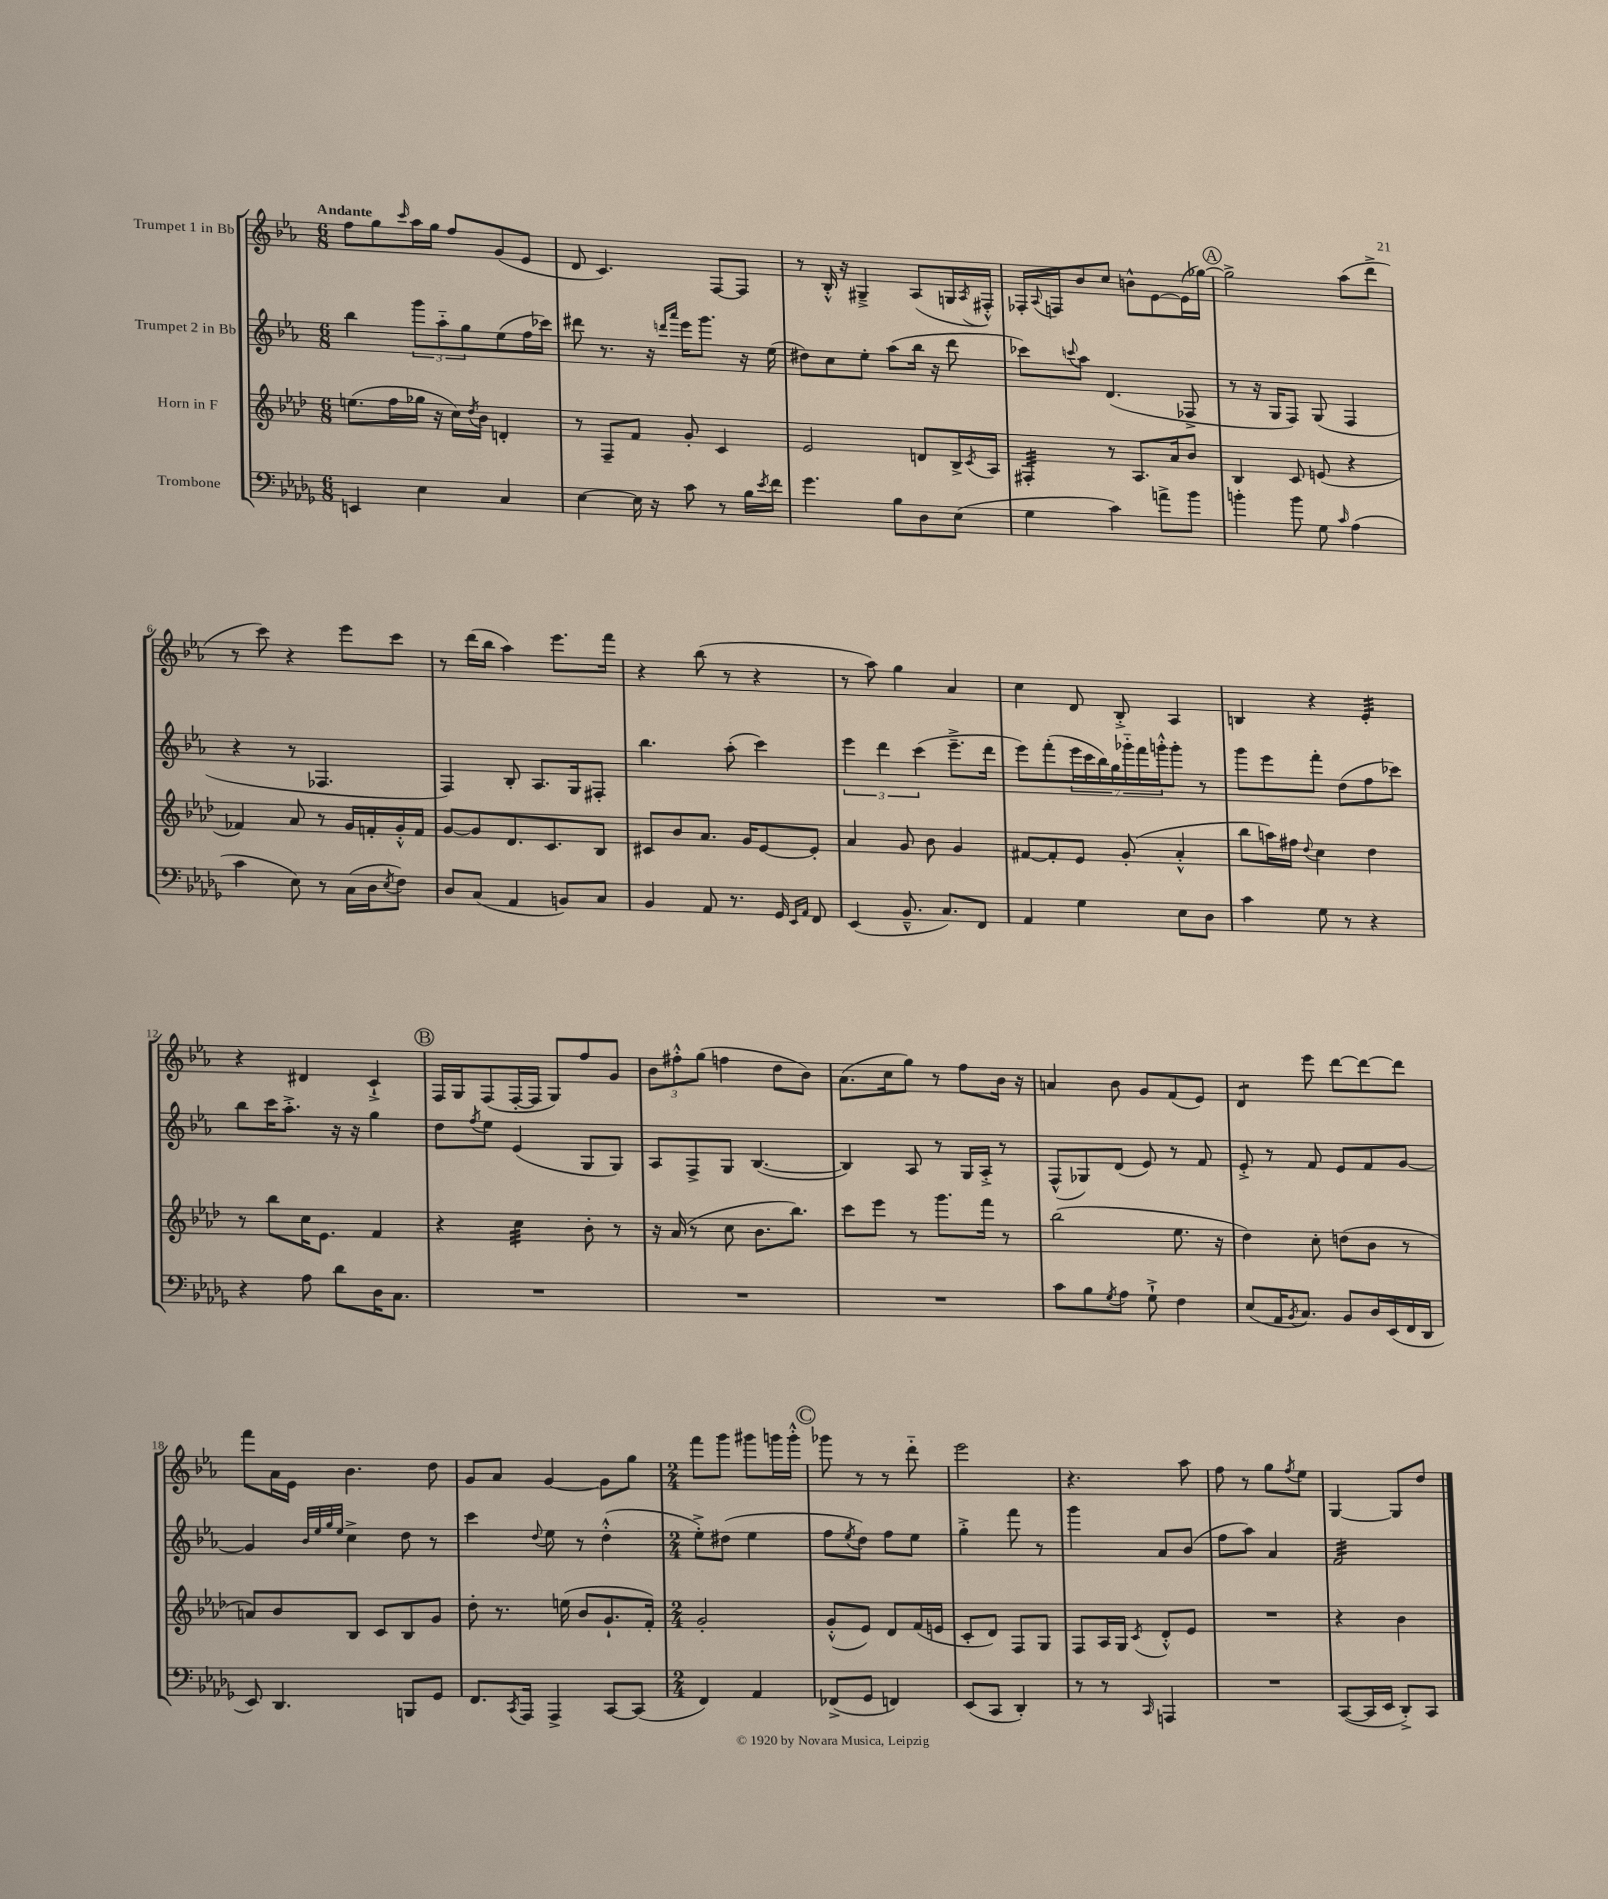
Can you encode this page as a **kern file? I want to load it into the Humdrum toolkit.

**kern	**kern	**kern	**kern
*staff4	*staff3	*staff2	*staff1
*clefF4	*clefG2	*clefG2	*clefG2
*k[b-e-a-d-g-]	*k[b-e-a-d-]	*k[b-e-a-]	*k[b-e-a-]
*M6/8	*M6/8	*M6/8	*M6/8
4EE	(8.ee	4bb-	8ff
.	.	.	8gg
.	16ff	.	.
.	.	.	16qqccc
4E-	16gg-	12ggg	16aa-
.	16r	.	16gg
.	.	12aa-'~	.
.	16cc)	.	8ff
.	.	12gg	.
.	8qdd-	.	.
.	16b-	.	.
4C	4d'	(8ee-	(8g
.	.	16ff	8e-
.	.	16ccc-)	.
=	=	=	=
[4E-	8r	8ddd#	8d
.	8F~	8.r	4.c)
16E-]	8f	.	.
16r	.	16r	.
.	.	16qqddd	.
.	.	16qqaaa-	.
8c	8g'	16eee-	.
.	.	8.ggg	.
8r	4c	.	[8F
16B-	.	16r	8F]
8qe-	.	.	.
16f	.	(16ee-	.
=	=	=	=
4.g-	2e-	8dd#)	8r
.	.	8cc	16B-'^^
.	.	.	16r
.	.	8ee-'	4G#~^
8B-	.	(8aa-	.
8D-	8d	16bb-	(8A-
.	.	16r	.
(8E-	16B-^	8ddd	16G
.	8qc	.	8qA-
.	16A-	.	16F#'^^)
=	=	=	=
4G-	4F#'	8ccc-)	16F-'
.	.	.	8qqA-
.	.	.	16F
.	.	8qqccc	.
.	.	8aa-	8b-
4c)	8r	(4.d	8cc
.	8.A-	.	8b^^
8a^	.	.	[8e-
.	16a-	.	.
8b-	8b-	8F-^	(16e-]
.	.	.	[16gg-)
=	=	=	=
4b'	4B-	8r	2gg-^]
.	.	16r	.
.	.	16G	.
8b	8c	8F)	.
8G-	(8e	(8G	.
16qqc	.	.	.
(4A-	4r	4F	(8aa-
.	.	.	8ddd^
=	=	=	=
4c	4f-)	4r	8r
.	.	.	8ccc)
8E-)	8a-	8r	4r
8r	8r	4.F-	.
(16C	16g	.	8eee-
16D-	16f'	.	.
8qE-	.	.	.
8F)	16g'^^	.	8ccc
.	16f	.	.
=	=	=	=
8D-	[8g	4F)	8r
(8C	8g]	.	(16ddd
.	.	.	16bb-
4AA-	8.d-	8B-'	4aa-)
.	.	8.A-	.
.	8.c	.	.
8BB)	.	.	8.eee-
.	.	16G	.
8C	8B-	8F#'	.
.	.	.	16fff
=	=	=	=
4BB-	8c#	4.bb-	4r
.	8b-	.	.
8AA-	8.a-	.	(8bb-
8.r	.	(8aa-'	8r
.	16g	.	.
.	[8e-	4ccc)	4r
16GG-	.	.	.
16qqEE-	.	.	.
16qqAA-	.	.	.
8FF	8e-']	.	.
=	=	=	=
(4EE-	4a-	6eee-	8r
.	.	.	8aa-)
.	.	6ddd	.
8.BB-~^^	8g	.	4gg
.	.	(6ccc	.
.	8b-	.	.
8.C)	.	.	.
.	4g	8.eee-~^	4a-
8FF	.	.	.
.	.	16ddd	.
=	=	=	=
4AA-	[8f#	8eee-)	4cc
.	8f#']	(8fff'	.
4G-	8e-	28eee-	8d
.	.	28ccc	.
.	.	28bb-)	.
.	.	28gg	.
.	(8g'	.	8B-'^
.	.	28ggg-'~	.
.	.	28fff	.
.	.	28ggg'^^	.
8E-	4a-'^^	8ggg'	4A-
8D-	.	8r	.
=	=	=	=
4c	8bb-	8ggg	4B
.	16aa)	8eee-	.
.	16ff#	.	.
.	8qqdd-	.	.
8G-	4cc	8fff'	4r
8r	.	(8dd	.
4r	4dd-	8ff	4e-'
.	.	8ccc-)	.
=	=	=	=
4r	8r	8bb-	4r
.	8bb-	16ccc	.
.	.	8.aa-'^	.
8A-	16cc	.	4d#
.	8.e-	.	.
8d-	.	16r	.
.	.	16r	.
16D-	4f	4gg	4c`^
8.C	.	.	.
=	=	=	=
2.r	4r	8dd	16F
.	.	.	16G
.	.	8qff	.
.	.	8ee-	(8F
.	4cc	(4e-	[16F'
.	.	.	16F]
.	.	.	8G)
.	8b-'	8G	8ff
.	8r	8G)	8g
=	=	=	=
2.r	16r	8A-	12b-
.	(16a-	.	.
.	.	.	12ff#'^^
.	8r	8F^	.
.	.	.	(12gg
.	8cc	8G	4ff
.	8.b-	([4.B-	.
.	.	.	8dd
.	8.bb-)	.	.
.	.	.	8b-)
=	=	=	=
2.r	8ccc	4B-])	(8.a-
.	8eee-	.	.
.	.	.	16cc
.	8r	8A-	8gg)
.	8.ggg	8r	8r
.	.	16G	8ff
.	16fff	16A-'^	.
.	8r	8r	16b-
.	.	.	16r
=	=	=	=
8c	(2bb-	(8F^^	4a
8B-	.	8G-)	.
8qG-	.	.	.
8A-	.	(8d	8b-
8G-`^	.	8e-)	8g
4F	8.ee-	8r	(8f
.	.	8f	8e-)
.	16r	.	.
=	=	=	=
(8E-	4dd-)	8e-'^	4d
16AA-	.	8r	.
8qBB-	.	.	.
8.C)	.	.	.
.	8cc'	8f	8eee-
8BB-	(8dd	8e-	[8ddd
16D-	8b-	8f	8ddd_
(16EE-	.	.	.
16FF	8r	[8g	8ddd]
16DD-	.	.	.
=	=	=	=
8EE-)	8a)	4g]	8fff
4.DD-	8b-	.	16a-
.	.	.	16e-
.	.	32qqb-	.
.	.	32qqee-	.
.	.	32qqgg	.
.	.	32qqee-	.
.	8B-	4cc^	4.b-
.	8c	.	.
8BBB	8B-	8dd	.
8GG-	8g	8r	8dd
=	=	=	=
8.FF	8dd-'	4ccc	8g
.	8.r	.	8a-
8qCC	.	.	.
16AAA-	.	.	.
.	.	8qqdd	.
4AAA-^	.	8ee-	[4g
.	(16ee	.	.
.	8b-	8r	.
[8CC	8.g`	(4dd'^^	8g]
(8CC]	.	.	8gg
.	16f')	.	.
=	=	=	=
*M2/4	*M2/4	*M2/4	*M2/4
4FF)	2g'	8ee-'^)	8fff
.	.	(8dd#	8ggg
4AA-	.	4ee-	8ggg#
.	.	.	16ggg
.	.	.	16ggg'^^
=	=	=	=
(8FF-^	(8g'^^	8ff	8ggg-
.	.	8qee-	.
8GG-	8e-)	8dd)	8r
4FF)	8d-	8ff	8r
.	(16f	8ee-	8ddd'~
.	16e	.	.
=	=	=	=
(8EE-	8c'	4gg'^	2eee-
8CC	8d-)	.	.
4DD-')	8F	8fff	.
.	8G	8r	.
=	=	=	=
8r	8F	4ggg	4.r
8r	16A-	.	.
.	16G	.	.
16qqCC	8qc	.	.
4AAA	8d-'^^	8a-	.
.	8e-	(8b-	8aa-
=	=	=	=
2r	2r	8ff	8ff
.	.	8aa-)	8r
.	.	4a-	8gg
.	.	.	8qff
.	.	.	8ee-
=	=	=	=
([8CC	4r	2f	[4G
16CC]	.	.	.
16EE-	.	.	.
8DD-'^)	4b-	.	8G]
8CC	.	.	8dd
==	==	==	==
*-	*-	*-	*-
